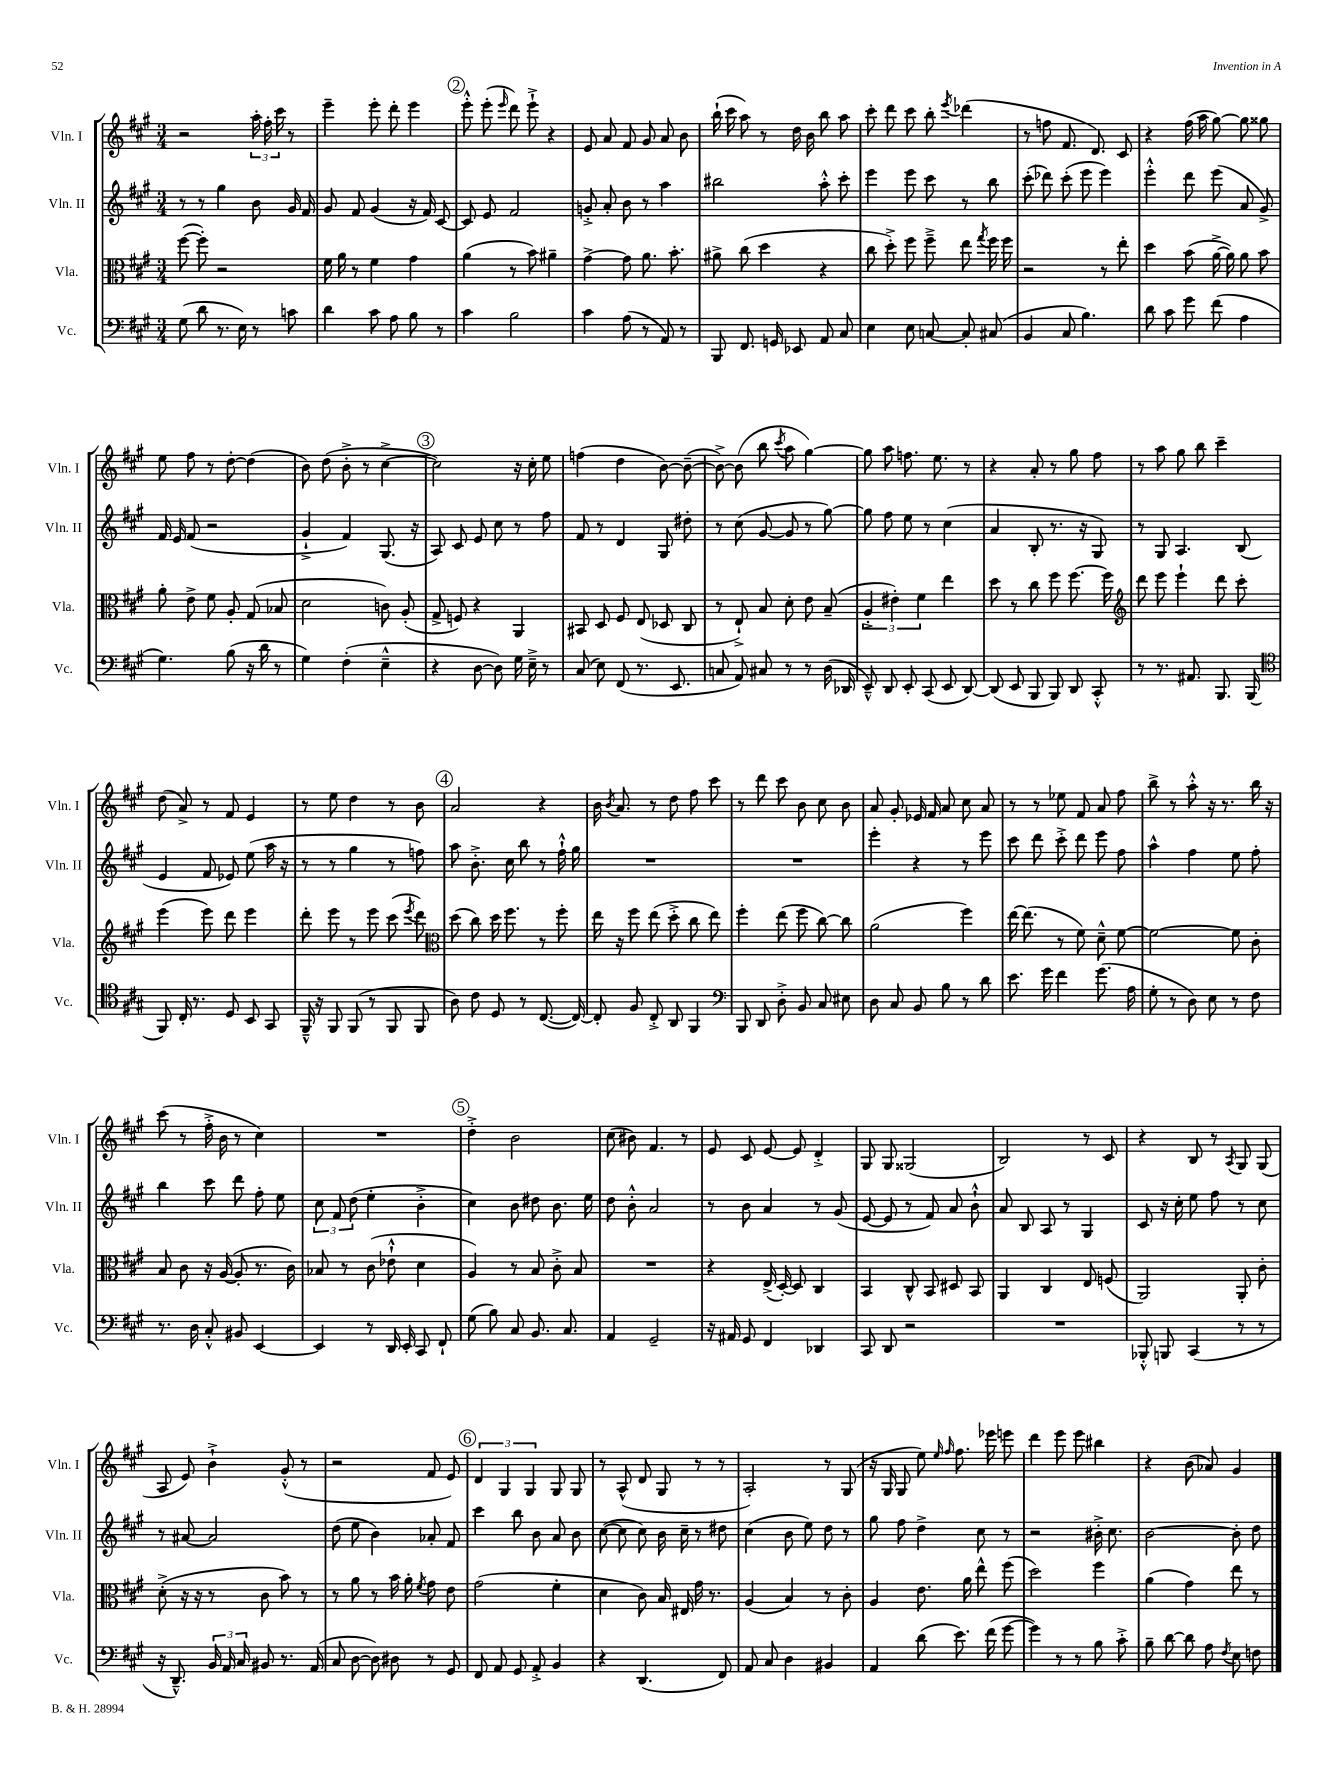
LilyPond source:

<<
\new StaffGroup <<
\new Staff = "s0" \with { instrumentName = "Vln. I" shortInstrumentName = "Vln. I" } {
    \clef treble \key a \major \numericTimeSignature \time 3/4
    \autoBeamOff r2 \tuplet 3/2 { a''16-. fis''16-. cis'''16 } r8 |
    e'''4-- e'''8-. d'''8-. e'''4 |
    \mark \markup { \circle "2" } e'''8-.-^ e'''8-.( \grace { e'''16 } d'''8) e'''8-!-> r4 |
    e'8 a'8 fis'8 gis'8 a'8 b'8 |
    b''16-!( cis'''16 a''8) r8 d''16 b'16 b''8 a''8 |
    cis'''8-. d'''8 cis'''8 b''8-. \acciaccatura { e'''8 } des'''4( |
    r8 f''8 fis'8. d'8.) cis'8 |
    r4 fis''16( a''16 gis''8~) gis''8 gisis''8 |
    e''8 fis''8 r8 d''8~-. d''4( |
    b'8) d''8( b'8-.-> r8 cis''4~-> |
    \mark \markup { \circle "3" } cis''2) r16 cis''16-. e''8 |
    f''4( d''4 b'8~) b'8~--( |
    b'8~->) b'8( b''8 \acciaccatura { cis'''8 } a''8 gis''4~) |
    gis''8 a''8 f''8. e''8. r8 |
    r4 a'8-. r8 gis''8 fis''8 |
    r8 a''8 gis''8 b''8 cis'''4-- |
    d''8( a'8->) r8 fis'8 e'4 |
    r8 e''8 d''4 r8 b'8 |
    \mark \markup { \circle "4" } a'2 r4 |
    b'16 \acciaccatura { b'8 } a'8. r8 d''8 fis''8 cis'''8 |
    r8 d'''8 cis'''8 b'8 cis''8 b'8 |
    a'8 gis'8-. ees'16 fis'16 a'8 cis''8 a'8 |
    r8 r8 ees''8 fis'8 a'8 fis''8 |
    b''8-> r8 a''8-.-^ r16 r8. b''16 r16 |
    cis'''8( r8 fis''16-.-> b'16 r8 cis''4) |
    R2. |
    \mark \markup { \circle "5" } d''4-.-> b'2 |
    cis''8( bis'8) fis'4. r8 |
    e'8 cis'8 e'8~ e'8 d'4-.-> |
    gis8 gis8 gisis2( |
    b2) r8 cis'8 |
    r4 b8 r8 \acciaccatura { a8 } gis8 gis8( |
    a8 e'8) b'4-!-> gis'8-.-^( r8 |
    r2 fis'8 e'8) |
    \mark \markup { \circle "6" } \tuplet 3/2 { d'4 gis4 gis4 } gis8 gis8 |
    r8 a8-^( d'8 gis8 r8 r8 |
    a2-.) r8 gis8( |
    r16 gis16 gis8 e''8) \grace { e''16 fis''16 } fis''8. ees'''16 e'''8 |
    d'''4 e'''8 e'''8 bis''4 |
    r4 b'8( aes'8) gis'4 \bar "|." |
}
\new Staff = "s1" \with { instrumentName = "Vln. II" shortInstrumentName = "Vln. II" } {
    \clef treble \key a \major \numericTimeSignature \time 3/4
    \autoBeamOff r8 r8 gis''4 b'8 gis'16 fis'16 |
    gis'8 fis'8 gis'4( r16 fis'16) cis'8~ |
    \mark \markup { \circle "2" } cis'8 e'8 fis'2 |
    g'8-.-> a'8-. b'8 r8 a''4 |
    bis''2 a''8-.-^ cis'''8-. |
    e'''4 e'''8 cis'''8 r8 b''8 |
    cis'''8-.( des'''8) cis'''8-.( e'''8 e'''4) |
    e'''4-.-^ d'''8 e'''8( a'8 gis'8->) |
    fis'16 e'16 fis'8( r2 |
    gis'4-!-> fis'4) gis8.( r16 |
    \mark \markup { \circle "3" } a8) cis'8 e'8 cis''8 r8 fis''8 |
    fis'8 r8 d'4 gis8 dis''8-. |
    r8 cis''8( gis'8~ gis'8 r8 gis''8~) |
    gis''8 fis''8 e''8 r8 cis''4( |
    a'4 b8-. r8. r16 gis8) |
    r8 gis8 a4. b8( |
    e'4 fis'8 ees'8) e''8( a''16 r16 |
    r8 r8 gis''4 r8 f''8) |
    \mark \markup { \circle "4" } a''8 b'8.-.-> cis''16 b''8 r8 fis''16-!-^ gis''16 |
    R2. |
    R2. |
    e'''4-. r4 r8 e'''8 |
    cis'''8 d'''8 cis'''8-.-> d'''8 e'''8 fis''8 |
    a''4-^ fis''4 e''8 fis''8-. |
    b''4 cis'''8 d'''8 fis''8-. e''8 |
    \tuplet 3/2 { cis''8 fis'8 d''8( } e''4-. b'4-.-> |
    \mark \markup { \circle "5" } cis''4) b'8 dis''8 b'8. e''16 |
    d''8 b'8-.-^ a'2 |
    r8 b'8 a'4 r8 gis'8( |
    e'8~ e'8 r8 fis'8) a'8 b'8-!-^ |
    a'8 b8 a8 r8 gis4 |
    cis'8 r16 cis''16-. e''8 fis''8 r8 cis''8 |
    r8 ais'8~ ais'2 |
    d''8( e''8 b'4) aes'8-. fis'8 |
    \mark \markup { \circle "6" } cis'''4 b''8 b'8 a'8 b'8 |
    cis''8~( cis''8 cis''8) b'16 cis''16-- r8 dis''8 |
    cis''4( b'8 e''8) d''8 r8 |
    gis''8 fis''8 d''4-> cis''8 r8 |
    r2 bis'16-.-> cis''8. |
    b'2~ b'8-. d''8 \bar "|." |
}
\new Staff = "s2" \with { instrumentName = "Vla." shortInstrumentName = "Vla." } {
    \clef alto \key a \major \numericTimeSignature \time 3/4
    \autoBeamOff fis''8~( fis''8-.) r2 |
    fis'16 a'16 r8 fis'4 gis'4 |
    \mark \markup { \circle "2" } a'4( r8 b'8) ais'4-- |
    gis'4~-> gis'8 a'8. b'8.-. |
    ais'8-> cis''8( d''4 r4 |
    cis''8 d''8-.->) fis''8 fis''8---> e''8 \acciaccatura { gis''8 } fis''16 fis''16 |
    r2 r8 e''8-. |
    d''4 b'8( a'16~-> a'16) a'8 b'8 |
    a'8-. e'8-> fis'8 a8-. gis8( bes8 |
    d'2 c'8) a8-.( |
    \mark \markup { \circle "3" } gis8-> f8) r4 a,4 |
    bis,8 d8 fis8 e8( des8 cis8 |
    r8 e8-!->) b8 d'8-. e'8 b8--( |
    \tuplet 3/2 { a4-.-> eis'4-.) fis'4 } e''4 |
    d''8 r8 cis''8 fis''8 fis''8.~ fis''16 |
    \clef treble d'''8 e'''8 e'''4-! d'''8 cis'''8-. |
    e'''4( e'''8) d'''8 e'''4 |
    d'''8-. e'''8 r8 e'''8 cis'''8( \acciaccatura { e'''8 } d'''8) |
    \mark \markup { \circle "4" } \clef alto d''8( cis''8) d''16 fis''8. r8 fis''8-. |
    e''16 r16 fis''8 e''8( d''8-.-> cis''8 e''8) |
    fis''4-. e''8( fis''8 cis''8~) cis''8 |
    a'2( fis''4) |
    e''16~ e''8.( r8 fis'8) d'8---^ fis'8~ |
    fis'2~ fis'8 cis'8-. |
    b8 cis'8 r16 a16~( a8-. r8. cis'16) |
    bes8 r8 cis'8( ees'8-!-^ d'4 |
    \mark \markup { \circle "5" } a4) r8 b8 cis'8-.-> b8 |
    R2. |
    r4 e16->( d16~-.) d8 cis4 |
    b,4 cis8-^ b,8 dis8 b,8 |
    a,4 cis4 e8 f8( |
    a,2) a,8-. cis'8-. |
    d'8-.->( r16 r16 r8 cis'8 b'8) r8 |
    r8 a'8 r8 b'16 a'16-. \acciaccatura { fis'8 } gis'8 e'8 |
    \mark \markup { \circle "6" } gis'2( fis'4-. |
    d'4 cis'8) b16 eis16 gis'16 r8. |
    a4( b4) r8 cis'8-. |
    a4 e'8. a'16 e''8-^ fis''8( |
    d''2) fis''4 |
    a'4( gis'4) e''8 r8 \bar "|." |
}
\new Staff = "s3" \with { instrumentName = "Vc." shortInstrumentName = "Vc." } {
    \clef bass \key a \major \numericTimeSignature \time 3/4
    \autoBeamOff gis8( d'8 r8. e16) r8 c'8 |
    d'4 cis'8 a8 b8 r8 |
    \mark \markup { \circle "2" } cis'4 b2 |
    cis'4 a8( r8 a,8) r8 |
    b,,8 fis,8. g,16 ees,8 a,8 cis8 |
    e4 e8 c8~ c8-. cis8( |
    b,4 cis8 b4.) |
    d'8 cis'8 gis'8 fis'8( a4 |
    gis4.) b8( r16 d'16 r8 |
    gis4) fis4-.( e4---^ |
    \mark \markup { \circle "3" } r4 d8~ d8) gis16 e16---> r8 |
    cis8( e8) fis,8( r8. e,8. |
    c8 a,8) cis8 r8 r8 d16( des,16 |
    e,8---^) d,8 e,8-. cis,8( e,8 d,8~) |
    d,8( e,8 b,,8 b,,8) d,8 cis,8-.-^ |
    r8 r8. ais,8. b,,8. b,,16( |
    \clef tenor fis,8) cis16-. r8. d8 b,8 gis,8 |
    fis,16---^ r16 fis,8 fis,8( r8 fis,8 fis,8 |
    \mark \markup { \circle "4" } a8) cis'8 d8 r8 cis8.~( cis16~) |
    cis8-. fis8 cis8-.-> a,8 fis,4 |
    \clef bass b,,8 d,8 d8-.-> b,8 cis8 eis8 |
    d8 cis8 b,8 b8 r8 d'8 |
    e'8. gis'16 fis'4 gis'8.( a16 |
    gis8-. r8 d8) e8 r8 fis8 |
    r8. d16 cis8-.-^ bis,8 e,4~ |
    e,4 r8 d,16 e,16-. cis,8 fis,8-! |
    \mark \markup { \circle "5" } gis8( b8) cis8 b,8. cis8. |
    a,4 gis,2-- |
    r16 ais,16 gis,8 fis,4 des,4 |
    cis,8 d,8 r2 |
    R2. |
    bes,,8-.-^ b,,8 cis,4( r8 r8 |
    r16 d,8.---^) \tuplet 3/2 { b,16 a,16 cis16 } bis,8 r8. a,16( |
    cis8 d8~ d8) dis8 r8 gis,8 |
    \mark \markup { \circle "6" } fis,8 a,8 gis,8 a,8-.-> b,4 |
    r4 d,4.( fis,8) |
    a,8 cis8 d4 bis,4 |
    a,4 d'8( e'8.) fis'16( gis'8~ |
    gis'4) r8 r8 b8 cis'8-.-> |
    b8-- d'8~ d'8 a8 \acciaccatura { fis8 } e8 f8 \bar "|." |
}
>>
>>
\layout { \context { \Score \remove "Bar_number_engraver" } }
